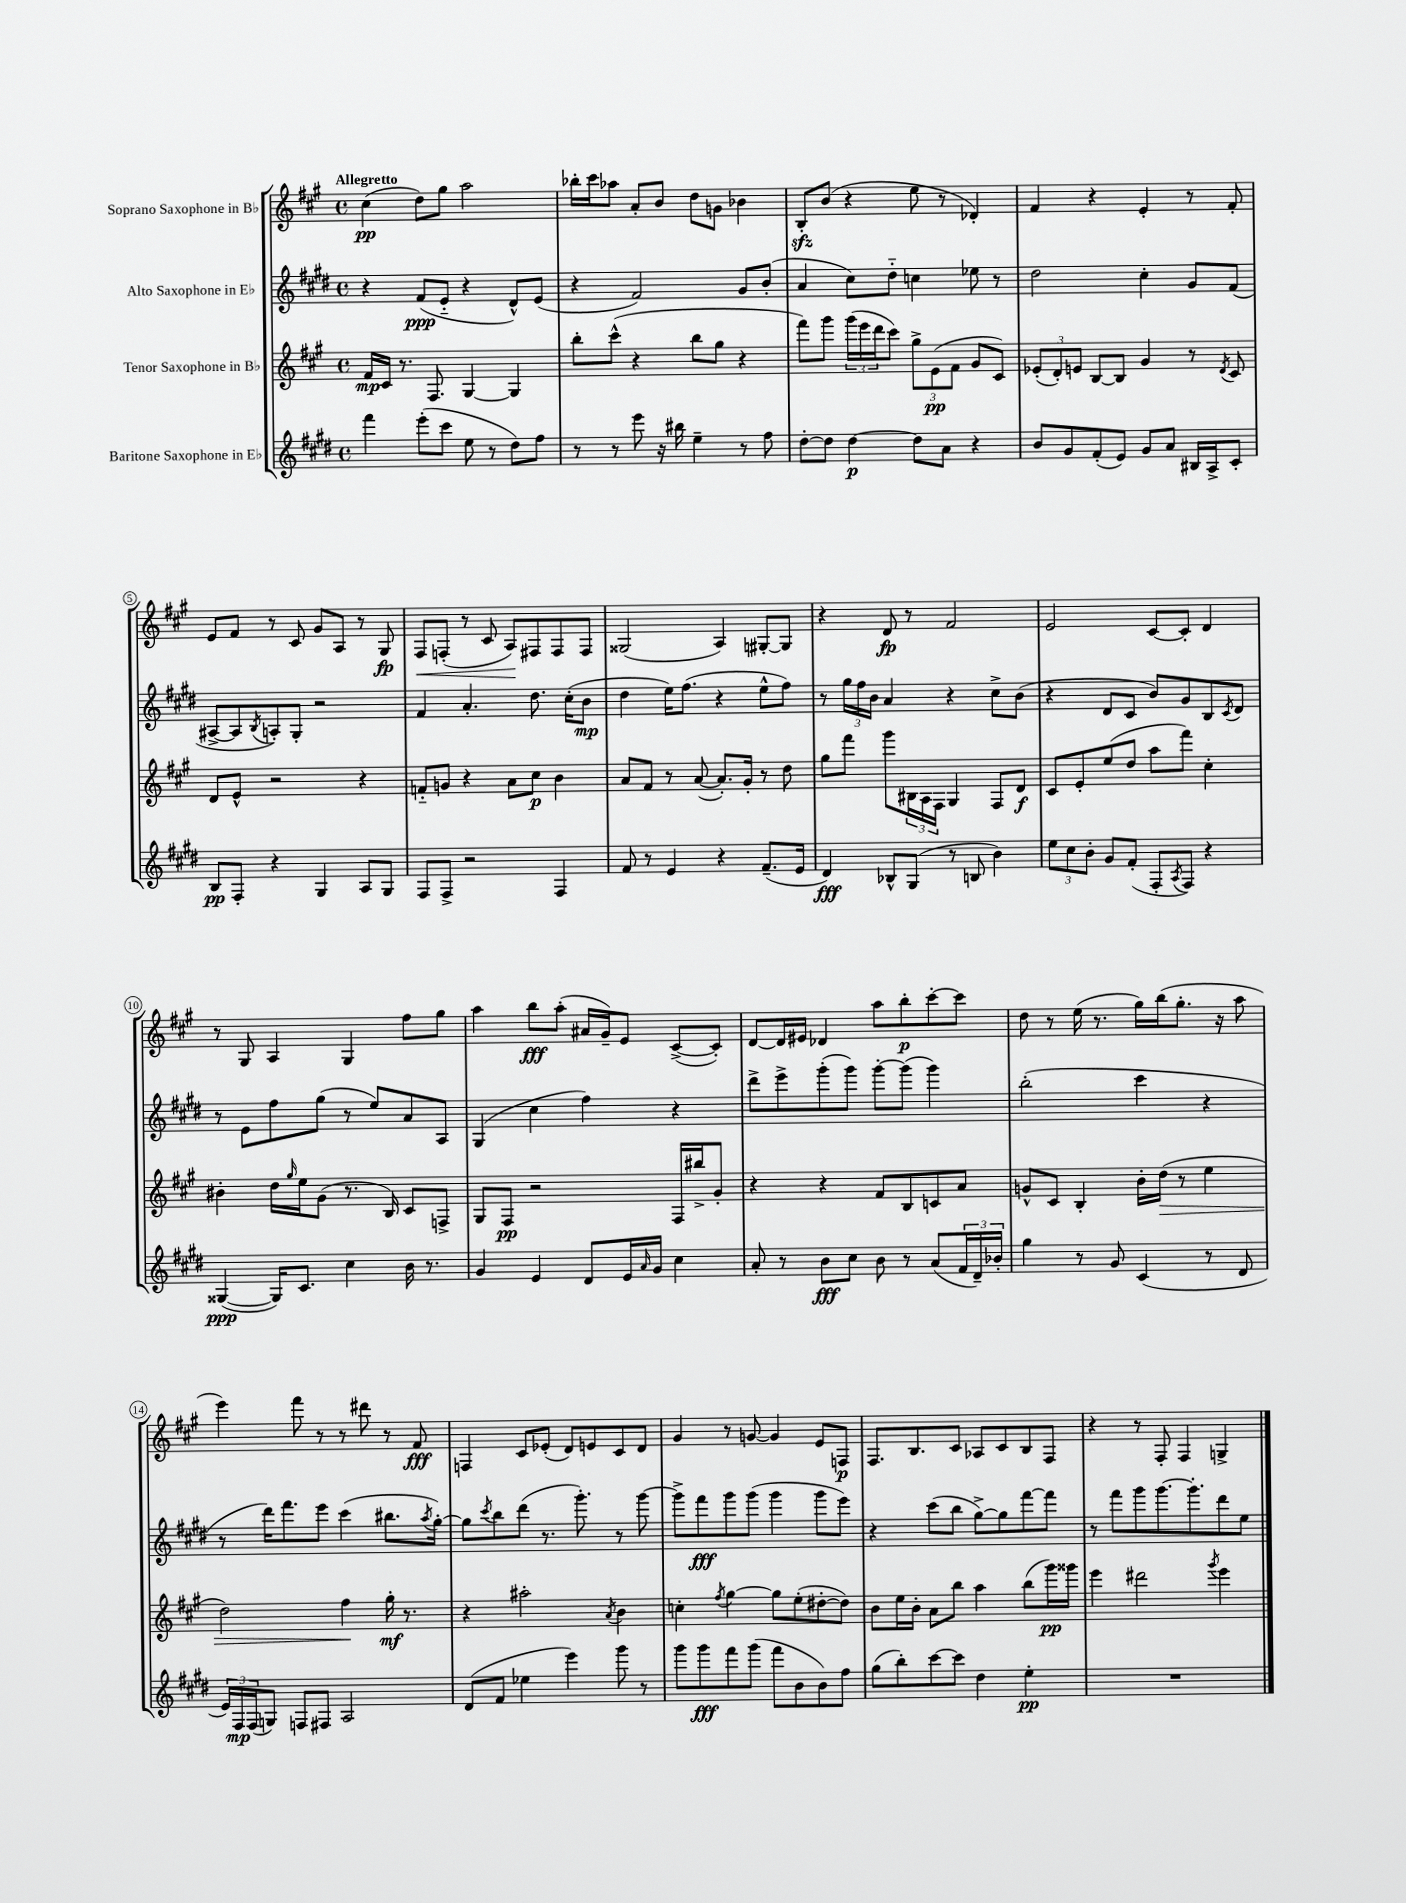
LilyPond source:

<<
\new StaffGroup <<
\new Staff = "s0" \with { instrumentName = "Soprano Saxophone in Bb" } {
    \clef treble \key a \major \defaultTimeSignature \time 4/4 \tempo "Allegretto"
    cis''4\pp( d''8) gis''8 a''2 |
    bes''16-. cis'''16 aes''8 a'8-. b'8 d''8 g'8 bes'4 |
    b8-.\sfz b'8( r4 e''8 r8 des'4-.) |
    fis'4 r4 e'4-. r8 fis'8-. |
    e'8 fis'8 r8 cis'8 gis'8 a8 r8 gis8\fp |
    fis8\< f8-.( r8 cis'8 a8\!) fis8 fis8 fis8 |
    gisis2( a4) gis8~-. gis8 |
    r4 d'8\fp r8 fis'2 |
    e'2 cis'8~ cis'8-. d'4 |
    r8 gis8 a4 gis4 fis''8 gis''8 |
    a''4 b''8\fff a''8-.( ais'16 gis'16--) e'8 cis'8~->( cis'8-.) |
    d'8~ d'16 eis'16 des'4 a''8 b''8-.\p cis'''8~-. cis'''8 |
    d''8 r8 e''16( r8. gis''16) b''16( gis''8.-. r16 a''8 |
    e'''4) fis'''8 r8 r8 dis'''8 r8 fis'8\fff |
    f4 cis'8 ees'8-.( d'8) e'8 cis'8 d'8 |
    gis'4 r8 g'8~ g'4 e'8 f8\p |
    fis8. b8. cis'8 aes8 cis'8 b8 fis8 |
    r4 r8 fis8-. fis4 g4-> \bar "|." |
}
\new Staff = "s1" \with { instrumentName = "Alto Saxophone in Eb" } {
    \clef treble \key e \major \defaultTimeSignature \time 4/4
    r4 fis'8\ppp( e'8-_ r4 dis'8-^) e'8( |
    r4 fis'2) gis'8 b'8-.( |
    a'4 cis''8) dis''8-_ c''4 ees''8 r8 |
    dis''2 cis''4-. gis'8 fis'8( |
    ais8~-> ais8 \acciaccatura { b8 } a8-.) gis8-. r2 |
    fis'4 a'4.-. dis''8. cis''16-.( b'8\mp |
    dis''4 e''16) fis''8.( r4 e''8-^ fis''8) |
    r8 \tuplet 3/2 { gis''16 fis''16 b'16 } a'4 r4 cis''8-> b'8( |
    r4 dis'8 cis'8 b'8) gis'8 b8 \acciaccatura { cis'8 } dis'8 |
    r8 e'8 fis''8 gis''8( r8 e''8) a'8 a8 |
    gis4( cis''4 fis''4) r4 |
    dis'''8-> e'''8-> gis'''8-.( gis'''8) gis'''8~-. gis'''8( gis'''4) |
    b''2-.( cis'''4 r4 |
    r8 dis'''16) fis'''8. e'''8 cis'''4( bis''8. \acciaccatura { a''8 } gis''16~-.) |
    gis''8 \acciaccatura { cis'''8 } b''8 dis'''8( r8. gis'''8.-.) r8 gis'''8~ |
    gis'''8-> fis'''8\fff gis'''8 gis'''8( gis'''4 gis'''8 e'''8) |
    r4 cis'''8( b''8 gis''8~->) gis''8 fis'''8~ fis'''8 |
    r8 fis'''8 gis'''8 gis'''8.~ gis'''8.-. dis'''8 e''8 \bar "|." |
}
\new Staff = "s2" \with { instrumentName = "Tenor Saxophone in Bb" } {
    \clef treble \key a \major \defaultTimeSignature \time 4/4
    fis'16\mp cis'16 r8. fis8. gis4~ gis4 |
    b''8-. cis'''8-^( r4 b''8 gis''8 r4 |
    fis'''8) gis'''8 \tuplet 3/2 { gis'''16( e'''16 d'''16 } cis'''8) \tuplet 3/2 { gis''8-> e'8\pp( fis'8 } gis'8 cis'8) |
    \tuplet 3/2 { ees'8-.( d'8-.) e'8 } b8~ b8 gis'4 r8 \acciaccatura { d'8 } cis'8 |
    d'8 e'8-^ r2 r4 |
    f'8-_ g'8 r4 a'8 cis''8\p b'4 |
    a'8 fis'8 r8 a'8~( a'8.-.) gis'16-. r8 d''8 |
    gis''8 fis'''8 gis'''8 \tuplet 3/2 { bis16 a16 fis16 } gis4 fis8 d'8\f |
    cis'8 e'8-. e''8( d''8 a''8 fis'''8) cis''4-. |
    bis'4-. d''16 \grace { gis''16 } e''16 gis'8( r8. b16) cis'8 f8-> |
    gis8 fis8\pp r2 fis16 bis''16-> gis'8-. |
    r4 r4 fis'8 b8 c'8 a'8 |
    g'8-^ cis'8 b4-. b'16-. d''16\>( r8 e''4 |
    d''2) fis''4\! gis''16-.\mf r8. |
    r4 ais''2-. \acciaccatura { a'8 } b'4 |
    c''4-. \acciaccatura { fis''8 } gis''4~ gis''8 e''8-.( dis''8~-. dis''8) |
    b'8 e''16 b'16-. a'8 b''8 a''4 b''8( gis'''16\pp) gisis'''16 |
    e'''4 dis'''2 \acciaccatura { gis'''8 } e'''4 \bar "|." |
}
\new Staff = "s3" \with { instrumentName = "Baritone Saxophone in Eb" } {
    \clef treble \key e \major \defaultTimeSignature \time 4/4
    fis'''4 e'''8-.( cis'''8 e''8 r8 dis''8) fis''8 |
    r8 r8 e'''8 r16 bis''16 e''4-- r8 fis''8 |
    dis''8~-. dis''8 dis''4~\p dis''8 a'8 r4 |
    b'8 gis'8 fis'8-.( e'8) gis'8 a'8 bis16 a16-> cis'8-. |
    b8\pp fis8-. r4 gis4 a8 gis8 |
    fis8 fis8-> r2 fis4 |
    fis'8 r8 e'4 r4 fis'8.--( e'16 |
    dis'4\fff) bes8-^ gis8( r8 b8 b'4) |
    \tuplet 3/2 { e''8 cis''8 b'8-. } gis'8 fis'8-.( fis8-. \acciaccatura { a8 } fis8) r4 |
    gisis4~\ppp( gisis16) cis'8. cis''4 b'16 r8. |
    gis'4 e'4 dis'8 e'16 \grace { a'16 } gis'16 cis''4 |
    a'8-. r8 b'8\fff cis''8 b'8 r8 a'8( \tuplet 3/2 { fis'16 dis'16--) bes'16-. } |
    gis''4 r8 gis'8 cis'4( r8 dis'8 |
    \tuplet 3/2 { e'16) fis16\mp fis16( } g8) f8 fis8 a2 |
    dis'8( fis'8 ees''4 e'''4) gis'''8 r8 |
    gis'''8 gis'''8\fff fis'''8 gis'''8( fis'''8 b'8 b'8) fis''8 |
    gis''8( b''8-.) cis'''8~ cis'''8 dis''4 e''4-.\pp |
    R1 \bar "|." |
}
>>
>>
\layout { \context { \Score \override BarNumber.stencil = #(make-stencil-circler 0.1 0.3 ly:text-interface::print) } }
